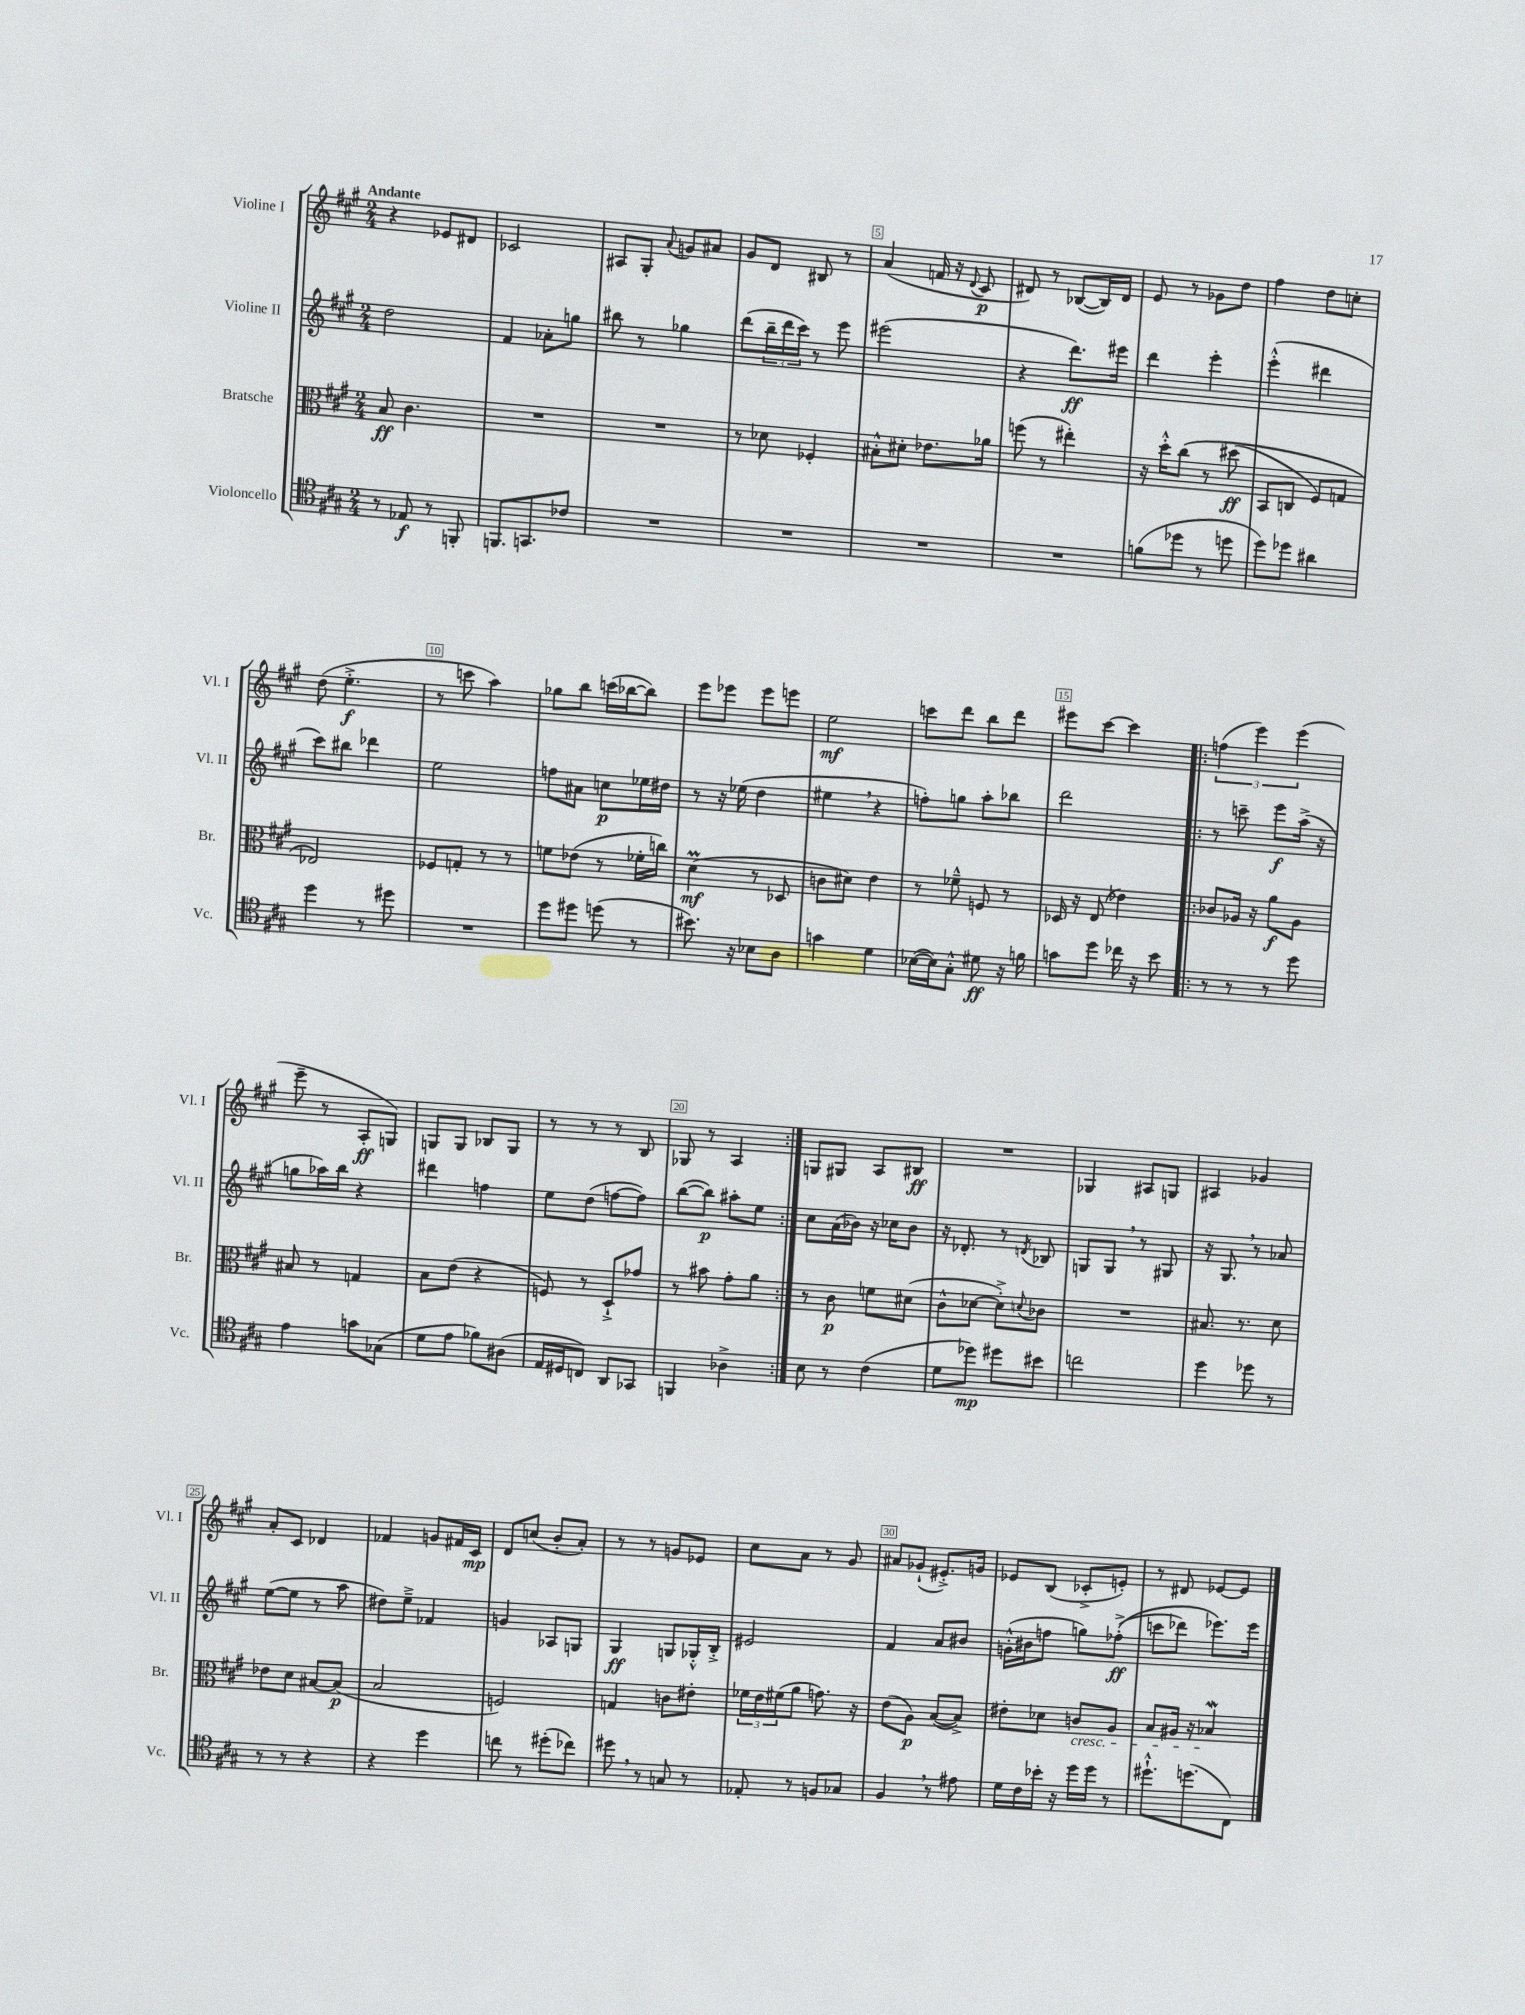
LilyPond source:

<<
\new StaffGroup <<
\new Staff = "s0" \with { instrumentName = "Violine I" shortInstrumentName = "Vl. I" } {
    \clef treble \key a \major \numericTimeSignature \time 2/4 \tempo "Andante"
    r4 ees'8 dis'8 |
    ces'2 |
    ais8 gis8-. \appoggiatura { a'8 } g'8 ais'8 |
    gis'8 d'8 bis8 r8 |
    a'4( f'16 r16 \appoggiatura { d'8 } cis'8\p |
    dis'8) r8 bes8~( bes16) dis'16 |
    e'8 r8 ges'8 d''8 |
    fis''4 d''8 c''8-. |
    d''8( e''4.-.->\f |
    r8 c'''8 a''4) |
    ges''8 b''8 c'''16( bes''16~ bes''8) |
    e'''8 ees'''8 ees'''8 e'''8 |
    e''2\mf |
    c'''8 d'''8 b''8 d'''8 |
    eis'''8 cis'''8~ cis'''4 |
    \repeat volta 2 { \tuplet 3/2 { f''4( e'''4) e'''4( } |
    e'''8-- r8 a8-.\ff g8) |
    g8 g8 bes8 g8 |
    r8 r8 r8 b8 |
    ges8 r8 a4 | }
    g8 gis8 a8 bis8\ff |
    R2 |
    ges4 ais8 g8 |
    ais4 ges'4 |
    a'8-. cis'8 des'4 |
    fes'4 g'8 fis'16 cis'16\mp |
    d'8 c''8( b'8-. a'8-.) |
    r8 r8 g'8 ees'8 |
    cis''8 a'8 r8 gis'8 |
    ais'8 ges'8-!( eis'8.-.->) g'16 |
    ees'8 b8( ces'8-.-> e'8-.) |
    r8 dis'8 ees'8~ ees'8 \bar "|." |
}
\new Staff = "s1" \with { instrumentName = "Violine II" shortInstrumentName = "Vl. II" } {
    \clef treble \key a \major \numericTimeSignature \time 2/4
    d''2 |
    fis'4 aes'8-. g''8 |
    bis''8 r8 ges''4 |
    d'''8( \tuplet 3/2 { b''16-- d'''16 cis'''16) } r8 e'''8 |
    eis'''2( |
    r4 d'''8.\ff) eis'''16 |
    d'''4 e'''4-. |
    e'''4-.-^( dis'''4 |
    cis'''8) bis''8 des'''4 |
    e''2 |
    f''8 ais'8 c''8\p ees''16 dis''16 |
    r8 r16 ees''16( d''4 |
    eis''4 \breathe r4 |
    f''8-.) g''8 a''8-. bes''8 |
    d'''2 |
    \repeat volta 2 { r8 c'''8-- e'''8\f a''16->( r16 |
    g''8 aes''16) b''16 r4 |
    dis'''4 f''4 |
    e''8 d''8( f''8~ f''8) |
    b''8~( b''8\p) ais''8-. e''8 | }
    cis''8 a'16( bes'16) r16 ces''16 bes'8 |
    r16 des'8.-. r8 \acciaccatura { d'8 } bes8 |
    g8 g8 \breathe r8 gis8 |
    r16 gis8. \breathe r8 aes'8 |
    e''8~( e''8 r8 a''8 |
    dis''8) e''8---> fes'4 |
    g'4 aes8 g8 |
    gis4\ff g8 ges16-.-^ b16-.-> |
    eis'2 |
    fis'4 a'8 bis'8 |
    g'16-.-^( bis'16 f''8 g''8) fes''8-.->\ff(\( |
    c'''8 des'''8) ees'''8.\) ees'''16 \bar "|." |
}
\new Staff = "s2" \with { instrumentName = "Bratsche" shortInstrumentName = "Br." } {
    \clef alto \key a \major \numericTimeSignature \time 2/4
    b8\ff cis'4. |
    R2 |
    R2 |
    r8 des'8 fes4-. |
    bis8-.-^ dis'8-. ees'8. aes'16 |
    f''8( r8 eis''4-.) |
    r16 d''16-.-^ cis''8\( r8 dis''8\ff( |
    b,8 c8 fis8) g8 |
    ees2\) |
    fes8 g8-. r8 r8 |
    f'8 ees'8( r8 fes'16-. c''16) |
    d'4\prall\mf( r8 des8 |
    c'8 dis'8) e'4 |
    r8 fes'8---^ f8 r8 |
    des16 r16 e8( ees'4) |
    \repeat volta 2 { ces'8 aes16 r16 a'8\f aes8 |
    bis8 r8 g4 |
    b8 e'8( r4 |
    f8) r8 d8-!-> ges'8 |
    r8 bis'8 gis'8-. a'8 | }
    r8 cis'8\p f'8 dis'8( |
    cis'8-^ des'8~ des'8-.->) \appoggiatura { d'8 } ces'8 |
    R2 |
    bis8. r8. d'8 |
    ees'8 d'8 bis8~ bis8\p( |
    b2 |
    f2) |
    g4 c'8 eis'8-. |
    \tuplet 3/2 { fes'16 e'16 fis'16( } a'8 g'8.) r16 |
    e'8( a8\p) b8~( b8->) |
    eis'8-. des'8 c'8\cresc a8 |
    b8 ais16 r16 bes4\mordent\! \bar "|." |
}
\new Staff = "s3" \with { instrumentName = "Violoncello" shortInstrumentName = "Vc." } {
    \clef tenor \key a \major \numericTimeSignature \time 2/4
    r8 ees8\f r8 f,8-. |
    f,8. g,8. ces'8 |
    R2 |
    R2 |
    R2 |
    R2 |
    f'8( des''8 r8 d''8 |
    d''8) des''8 ais'4 |
    d''4 r8 dis''8 |
    R2 |
    d''8 dis''8 d''8( r8 |
    bis'8.) r16 bes8 a8 |
    g'4 d'4 |
    bes16~( bes16) gis8-.-^ dis'8\ff r16 f'16 |
    g'8 d''8 ces''16 r16 b'8 |
    \repeat volta 2 { r8 r8 r8 d''8 |
    e'4 g'8 ges8( |
    d'8 e'8 fes'8) ais8( |
    e16 dis16 c8) a,8 ges,8 |
    f,4 aes4-> | }
    b8 r8 cis'4( |
    d'8 des''8\mp) dis''8 bis'8 |
    c''2 |
    d''4 des''8 r8 |
    r8 r8 r4 |
    r4 d''4 |
    c''8 r8 dis''8-.( ces''8) |
    dis''8 \breathe r8 g8 r8 |
    ees8-. r8 f8 ges8 |
    fis4 \breathe r8 eis'8 |
    d'16 cis'16 bes'16-. r16 d''16 d''16 r8 |
    dis''8.-!-^ d''8.( cis8) \bar "|." |
}
>>
>>
\layout { \context { \Score \override BarNumber.break-visibility = ##(#f #t #t) barNumberVisibility = #(every-nth-bar-number-visible 5) \override BarNumber.stencil = #(make-stencil-boxer 0.1 0.3 ly:text-interface::print) } }
